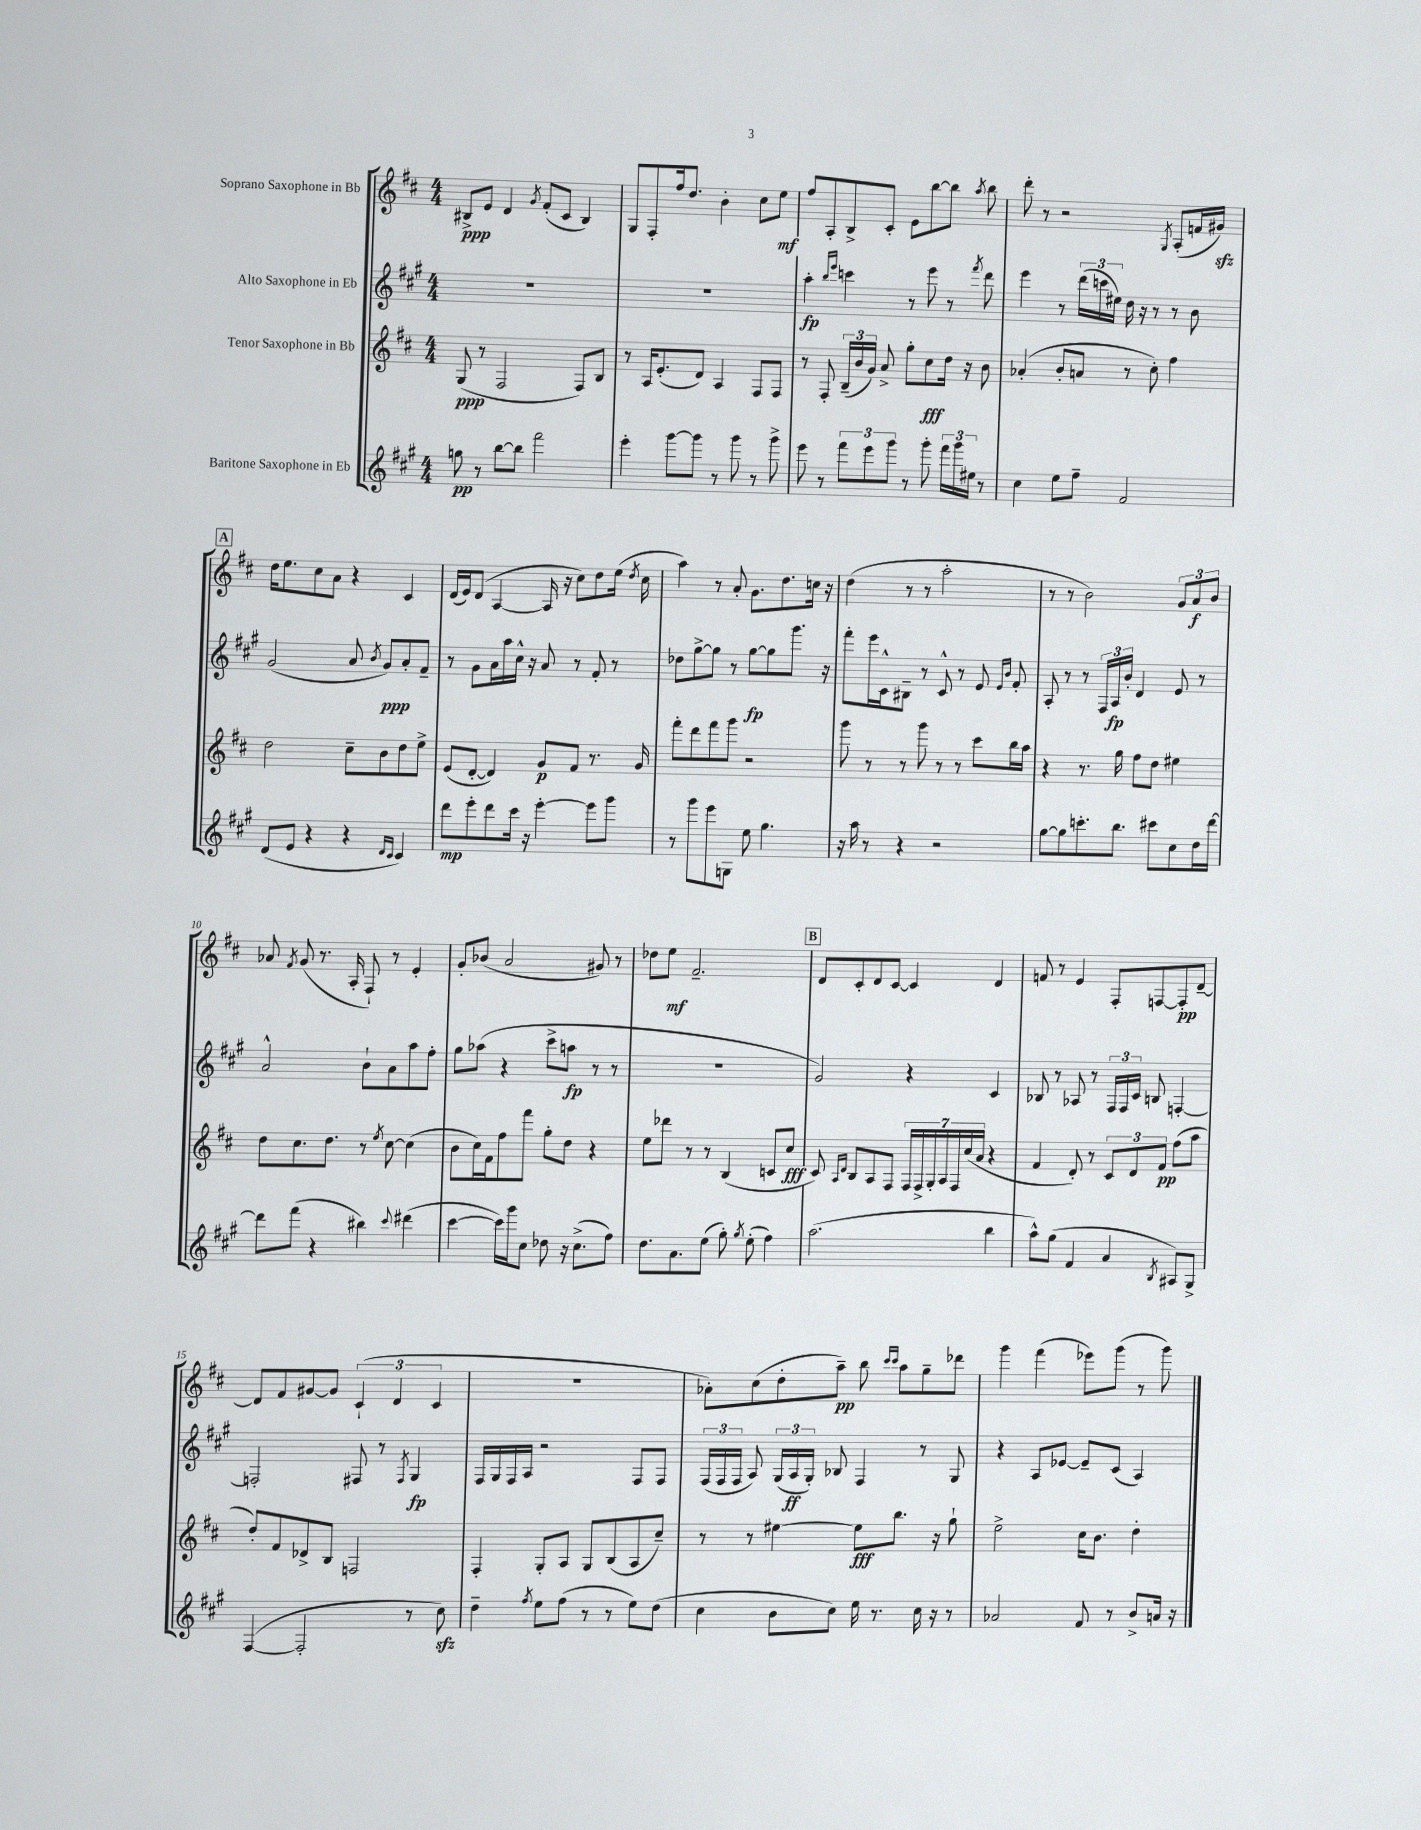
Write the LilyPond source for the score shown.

<<
\new StaffGroup <<
\new Staff = "s0" \with { instrumentName = "Soprano Saxophone in Bb" } {
    \clef treble \key d \major \numericTimeSignature \time 4/4
    \autoBeamOff bis8[->\ppp e'8] d'4 \acciaccatura { g'8 } fis'8[-.( cis'8] bis4) |
    g8[ fis8-. fis''16 d''8.] b'4-. cis''8[ e''8]\mf |
    fis''8[ a8-. b8-> cis'8]-. e'8[ b''8~ b''8] \acciaccatura { a''8 } b''8 |
    d'''8-. r8 r2 \acciaccatura { g8 } a8[-.( f'16 gis'16]\sfz) |
    \mark \markup { \box "A" } d''16[ e''8. cis''8 a'8] r4 cis'4 |
    d'16[( e'16) d'8]( a4~ a16 r16 cis''8[) d''8 e''16]( \acciaccatura { d''8 } cis''16 |
    a''4) r8 a'8-. g'8.[ d''8. c''16] r16 |
    d''4( r8 r8 a''2-. |
    r8 r8 b'2) \tuplet 3/2 { g'8[ a'8\f b'8] } |
    aes'8 \acciaccatura { fis'8 } g'8( r8. a16-. fis8-!) r8 e'4-. |
    g'8[-. bes'8]( a'2 gis'8) r8 |
    des''8[ e''8]\mf fis'2.-- |
    \mark \markup { \box "B" } d'8[ cis'8-. d'8 cis'8]~ cis'4 d'4 |
    f'8 r8 e'4 fis8[-. f8~ f8-.\pp d'8]~-- |
    d'8[ fis'8 gis'8~ gis'8] \tuplet 3/2 { cis'4-!( d'4 cis'4 } |
    R1 |
    aes'8[-.) cis''8( d''8-. a''8]--\pp) b''8 \grace { cis'''16[ cis'''16] } a''8[ g''8-- des'''8] |
    g'''4 fis'''4( ees'''8[) g'''8]( r8 g'''8) \bar "|." |
}
\new Staff = "s1" \with { instrumentName = "Alto Saxophone in Eb" } {
    \clef treble \key a \major \numericTimeSignature \time 4/4
    \autoBeamOff R1 |
    R1 |
    a''4-.\fp \grace { b''16[ e'''16] } c'''4 r8 e'''8 r8 \acciaccatura { fis'''8 } d'''8 |
    e'''4 r8 \tuplet 3/2 { d'''16[( c'''16 eis''16]) } d''16 r16 r8 r8 b'8 |
    \mark \markup { \box "A" } gis'2( a'8 \acciaccatura { b'8 } gis'8[\ppp) a'8-. fis'8]-- |
    r8 gis'8[ a'16 a''16 cis''16]-^ r16 a'8 r8 fis'8-. r8 |
    des''8[ gis''8~-> gis''8] r8 gis''8[~\fp gis''8 gis'''8.] r16 |
    fis'''8[-. e'''16 cis'16-^ bis8]-- r8 cis'8-^ r8 e'8 \grace { e'16[ b'16] } fis'8-. |
    a8-. r8 r8 \tuplet 3/2 { fis16[ a16\fp b'16]-. } d'4 e'8 r8 |
    a'2-^ b'8[-! a'8 a''8 fis''8]-. |
    gis''8[ aes''8]( r4 cis'''8[-> a''8]\fp r8 r8 |
    R1 |
    \mark \markup { \box "B" } gis'2) r4 cis'4 |
    bes8 r8 aes8 r8 \tuplet 3/2 { fis16[ fis16 cis'16] } b8 f4~-. |
    f2-. fis8 r8 \acciaccatura { fis8 } gis4\fp |
    fis16[ gis16 fis16 a16] r2 fis8[ fis8] |
    \tuplet 3/2 { fis16[( fis16 fis16] } a8) \tuplet 3/2 { gis16[( a16\ff gis16]-.) } bes8 fis4 r8 gis8 |
    r4 a8[ ees'8]~ ees'8[-- cis'8]( a4) \bar "|." |
}
\new Staff = "s2" \with { instrumentName = "Tenor Saxophone in Bb" } {
    \clef treble \key d \major \numericTimeSignature \time 4/4
    \autoBeamOff g8\ppp( r8 fis2 fis8[) b8] |
    r8 a16[ e'8.-.( d'8]) a4 fis8[ fis8] |
    r8 fis8-. \tuplet 3/2 { b16[--( b'16 g'16]) } a'8-> g''8[-. cis''8\fff d''16] r16 b'8 |
    aes'4-.( b'8[-. a'8] r8 cis''8-.) fis''4 |
    \mark \markup { \box "A" } d''2 cis''8[-- b'8 d''8 e''8]-> |
    e'8[( d'8]~-. d'4) g'8[\p fis'8] r8. g'16 |
    fis'''8[-. d'''8 fis'''8 g'''8] r2 |
    g'''8 r8 r8 g'''8 r8 r8 cis'''8[ b''16 a''16] |
    r4 r8. g''16 fis''8[ d''8] eis''4 |
    d''8[ cis''8. d''8.] r8 \acciaccatura { e''8 } cis''8~ cis''4( |
    b'8[ cis''16) fis'16 fis''8 fis'''8] g''8[-. d''8] r4 |
    e''8[ des'''8] r8 r8 b4( c'8[ cis''8]\fff |
    \mark \markup { \box "B" } cis'8) \grace { a16[ d'16] } b8[ a8 fis8] \tuplet 7/4 { fis16[ fis16-> g16-. a16 fis16 cis''16( a'16] } r4 |
    fis'4 d'8-.) r8 \tuplet 3/2 { cis'8[ d'8 fis'8]\pp } fis''8[( a''8] |
    d''8[-.) fis'8 des'8-> b8] f2 |
    fis4-. g8[-. a8] g8[ b8( a8 cis''8]--) |
    r8 r8 eis''4~ eis''8[\fff b''8.] r16 g''8-! |
    e''2-> cis''16[ b'8.] d''4-. \bar "|." |
}
\new Staff = "s3" \with { instrumentName = "Baritone Saxophone in Eb" } {
    \clef treble \key a \major \numericTimeSignature \time 4/4
    \autoBeamOff g''8\pp r8 b''8[~ b''8] fis'''2 |
    e'''4-. gis'''8[~ gis'''8] r8 gis'''8 r8 gis'''8-> |
    e'''8 r8 \tuplet 3/2 { fis'''8[ e'''8 gis'''8] } r8 gis'''8-. \tuplet 3/2 { fis'''16[ gis'''16 eis''16] } r8 |
    cis''4 e''8[ fis''8]-- fis'2 |
    \mark \markup { \box "A" } d'8[( e'8] r4 r4 \grace { d'16[ cis'16] } cis'4) |
    d'''8[\mp e'''8-. d'''8 cis'''16] r16 e'''4~-. e'''8[ gis'''8] |
    r8 gis'''8[ e'''8 g8] e''8 gis''4. |
    r16 a''16 r8 r4 r2 |
    gis''8[~ gis''8 c'''8.-. b''8.] cis'''8[ cis''8 d''16 d'''16]~ |
    d'''8[ fis'''8]( r4 bis''4) \appoggiatura { cis'''8 } dis'''4( |
    cis'''4~ cis'''16[) gis'''16 cis''8] des''8 r16 cis''8.[->( fis''8]) |
    d''8.[ a'8. e''8]( gis''8-.) \acciaccatura { gis''8 } e''8-.( fis''4) |
    \mark \markup { \box "B" } a''2.( b''4 |
    a''8[-^) gis''8]( fis'4 a'4 \acciaccatura { b8 } ais8[) gis8]-> |
    fis4~( fis2-. r8 cis''8\sfz) |
    d''4-- \acciaccatura { fis''8 } e''8[ fis''8]( r8 r8 e''8[) d''8]( |
    cis''4 b'8[ cis''8]) e''16 r8. cis''16 r16 r8 |
    aes'2 fis'8 r8 b'8[-> a'16] r16 \bar "|." |
}
>>
>>
